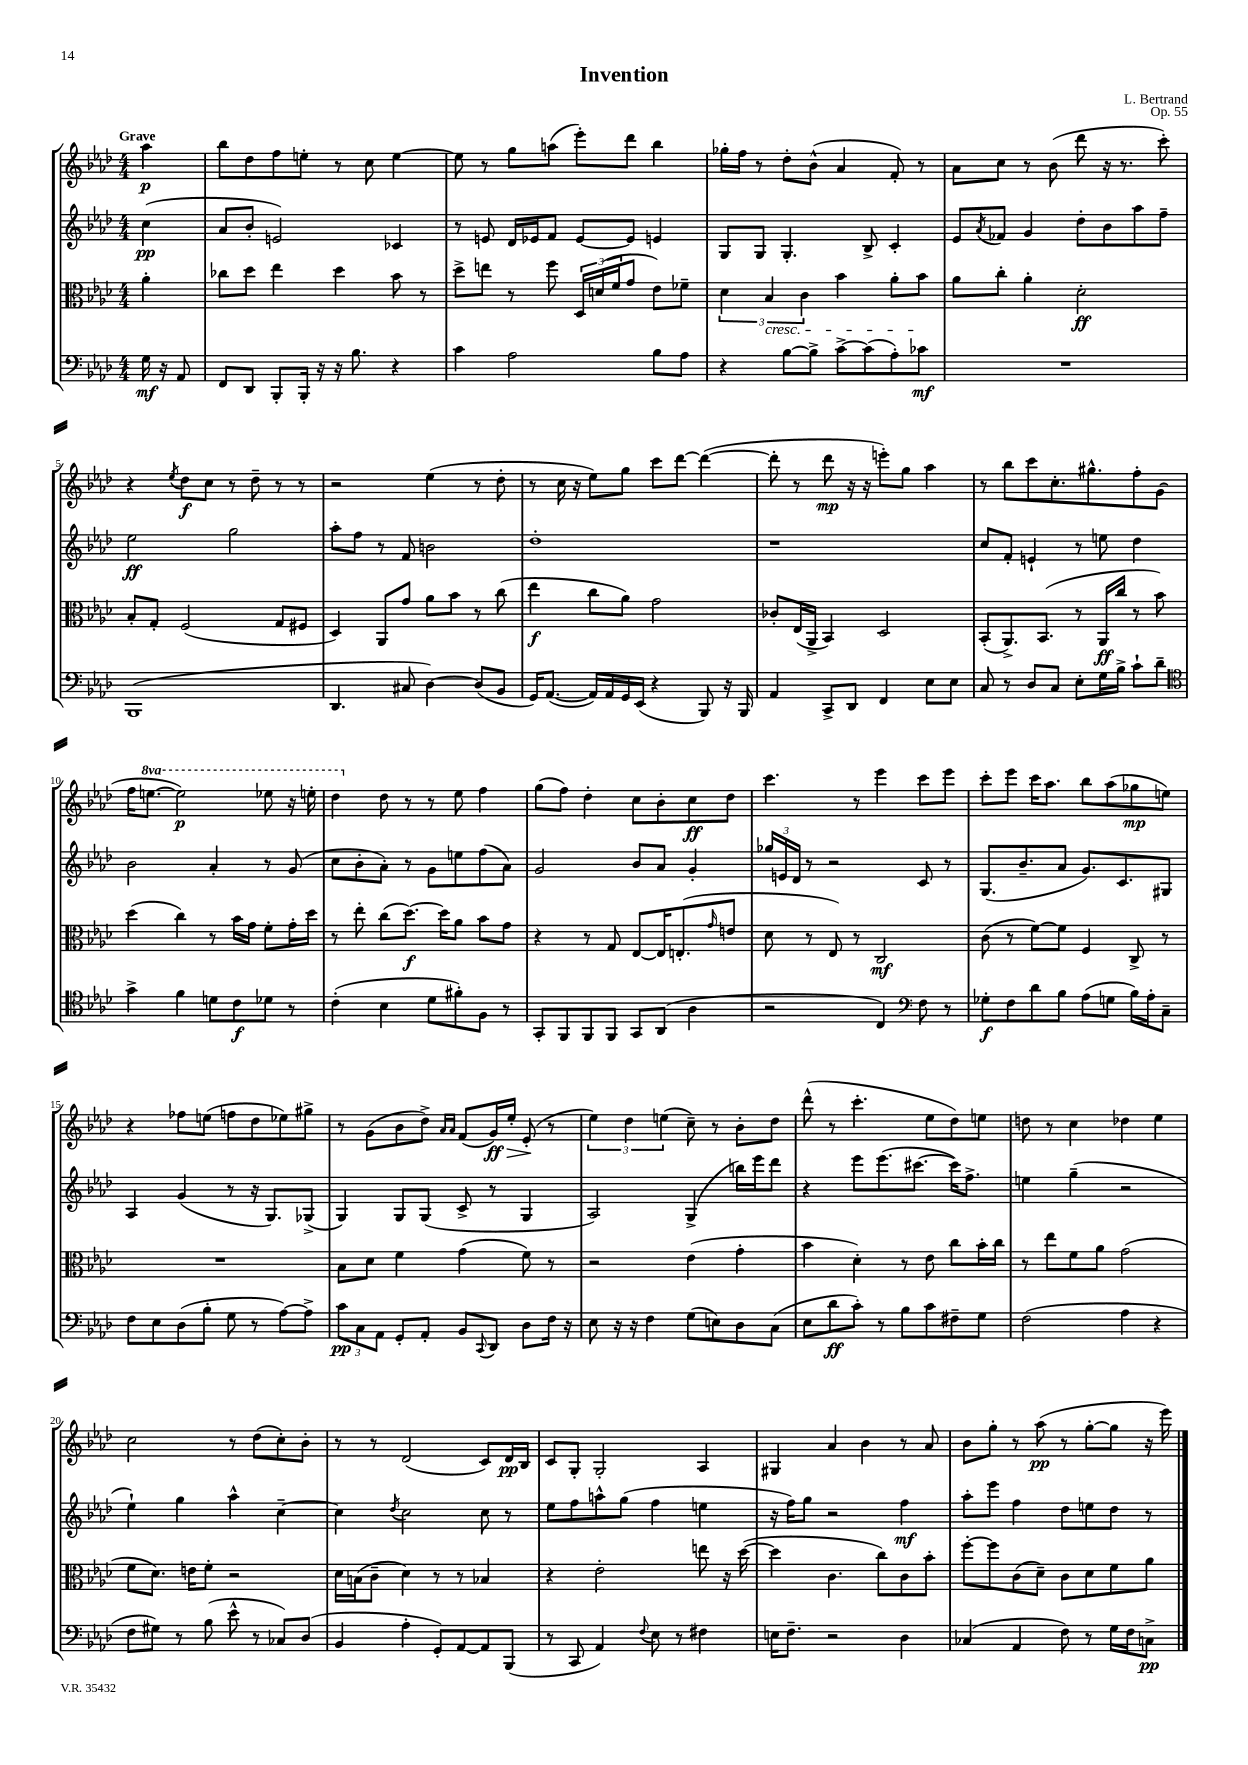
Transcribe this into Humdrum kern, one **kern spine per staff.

**kern	**kern	**kern	**kern
*staff4	*staff3	*staff2	*staff1
*clefF4	*clefC3	*clefG2	*clefG2
*k[b-e-a-d-]	*k[b-e-a-d-]	*k[b-e-a-d-]	*k[b-e-a-d-]
*M4/4	*M4/4	*M4/4	*M4/4
16G\	4a-'\	(4cc\	4aa-\
16r	.	.	.
8AA-/	.	.	.
=	=	=	=
8FF/L	8cc-\L	8a-/L	8bb-\L
8DD-/J	8dd-\J	8b-'/J	8dd-\
8BBB-'/L	4ee-\	2e/)	8ff\
16BBB-'/Jk	.	.	8ee'\J
16r	.	.	.
16r	4dd-\	.	8r
8.B-\	.	.	.
.	.	.	8cc\
4r	8b-\	4c-/	[4ee\
.	8r	.	.
=	=	=	=
4c\	8dd-^\L	8r	8ee\]
.	8ee\J	8e/	8r
2A-\	8r	16d-/LL	8gg\L
.	.	16e-/J	.
.	8ff\	8f/J	(8aa\J
.	24D-/LL	[8e-/L	8eee-'\L)
.	(24d/	.	.
.	24f/J	.	.
.	8g/J	8e-/]J	8ddd-\J
8B-\L	8e-\L)	4e/	4bb-\
8A-\J	8f-~\J	.	.
=	=	=	=
4r	6d-\	8G/L	16gg-'\LL
.	.	.	16ff\JJ
.	.	8G/J	8r
.	6B-/	.	.
[8B-\L	.	4.G'/	8dd-'\L
.	6c\	.	.
8B-^\]J	.	.	(8b-^^\J
[8c^\L	4b-\	.	4a-/
(8c\]	.	8B-^/	.
8A-'\)	8a-'\L	4c'/	8f'/)
8c-\J	8b-\J	.	8r
=	=	=	=
1r	8a-\L	8e-/L	8a-\L
.	.	8qa-/	.
.	8cc'\J	8f-/J	8cc\J
.	4a-'\	4g/	8r
.	.	.	(8b-\
.	2d-'\	8dd-'\L	8ddd-\
.	.	8b-\	16r
.	.	.	8.r
.	.	8aa-\	.
.	.	8ff~\J	8ccc'\)
=	=	=	=
(1BBB-	8B-'/L	2ee-\	4r
.	8G'/J	.	.
.	.	.	8qee-/
.	(2F/	.	8dd-\L
.	.	.	8cc\J
.	.	2gg\	8r
.	.	.	8dd-~\
.	8G/L	.	8r
.	8F#/J	.	8r
=	=	=	=
4.DD-/	4D-/)	8aa-'\L	2r
.	.	8ff\J	.
.	8AA-/L	8r	.
8C#/	8g/J	8f/	.
[4D-\)	8a-\L	2b\	(4ee-\
.	8b-\J	.	.
(8D-/]L	8r	.	8r
8BB-/J	(8cc\	.	8dd-'\
=	=	=	=
16GG/LK)	4ee-\	1dd-'	8r
([8.AA-/J	.	.	.
.	.	.	16cc\
.	.	.	16r
16AA-/]LL)	8cc\L	.	8ee-\L)
16AA-/	.	.	.
16GG/	8a-\J)	.	8gg\J
(16EE-/JJ	.	.	.
4r	2g\	.	8ccc\L
.	.	.	[8ddd-\J
8BBB-/)	.	.	(4ddd-\_
16r	.	.	.
16BBB-/	.	.	.
=	=	=	=
4AA-/	8c-'/L	1r	8ddd-'\]
.	(16E-/L	.	8r
.	16AA-^/JJ	.	.
8CC^/L	4BB-/)	.	8ddd-\
8DD-/J	.	.	16r
.	.	.	16r
4FF/	2D-/	.	8eee'\L)
.	.	.	8gg\J
8E-\L	.	.	4aa-\
8E-\J	.	.	.
=	=	=	=
8C/	(8BB-'/L	8cc/L	8r
8r	8.AA-^/)	8f'/J	8bb-\L
8D-/L	.	4e`/	8ccc\
.	(8.BB-/J	.	.
8C/J	.	.	8.cc'\
8E-'\L	8r	8r	.
.	.	.	8.gg#^^\
16G\L	16AA-/LL	8ee\	.
16B-^\JJ	16cc/JJ	.	.
8c`\L	8r	4dd-\	8ff'\
8d-~\J	8b-\)	.	(8g\J
=	=	=	=
*clefC4	*	*	*
4g^\	(4dd-\	2b-\	16ff\LK
.	.	.	[8.eee\J
4f\	4cc\)	.	2eee\])
8d\L	8r	4a-'/	.
8c\	16b-\LL	.	.
.	16g\JJ	.	.
8d-\J	8f'\L	8r	8eee-\
8r	16g'\L	(8g/	16r
.	16dd-\JJ	.	16eee'\
=	=	=	=
(4c'\	8r	8cc\L	4ddd-\
.	8ee-'\	8b-'\	.
4B-\	(8cc\L	8a-'\J)	8dd-\
.	[8.dd-\J)	8r	8r
8d-\L	.	8g\L	8r
.	16dd-\]LK	.	.
8f#'\)	8a-\J	8ee\	8ee-\
8F\J	8b-\L	(8ff\	4ff\
8r	8g\J	8a-\J)	.
=	=	=	=
8GG'/L	4r	2g/	(8gg\L
8FF/	.	.	8ff\J)
8FF/	8r	.	4dd-'\
8FF/J	8G/	.	.
8GG/L	[8E-/L	8b-/L	8cc\L
(8AA-/J	16E-/]K	8a-/J	8b-'\
.	(8.E'/	.	.
4A-\	.	4g'/	8cc\
.	16qqg/	.	.
.	8e/J	.	8dd-\J
=	=	=	=
2r	8d-\	24gg-/LL	4.ccc\
.	.	24e/	.
.	.	24d-/JJ	.
.	8r	8r	.
.	8E-/)	2r	.
.	8r	.	8r
4C/)	2C/	.	4eee-\
*clefF4	*	*	*
8F\	.	8c/	8ccc\L
8r	.	8r	8eee-\J
=	=	=	=
8G-'\L	(8c\	(8.G/L	8ccc'\L
8F\	8r	.	8eee-\J
.	.	8.b-~/	.
8d-\	[8f\L)	.	16ccc\LK
.	.	.	8.aa-\J
8B-\J	8f\]J	8a-/J	.
(8A-\L	4F/	8.g/L)	8bb-\L
8G\J	.	.	(8aa-\
.	.	8.c/	.
16B-\LL)	8C^/	.	8gg-\
16A-'\J	.	.	.
8C~\J	8r	8G#/J	8ee\J)
=	=	=	=
8F\L	1r	4A-/	4r
8E-\	.	.	.
(8D-\	.	(4g/	8ff-\L
8B-'\J	.	.	(8ee\J
8G\	.	8r	8ff\L
8r	.	16r	8dd-\
.	.	8.G/L)	.
[8A-\L)	.	.	8ee-\)
8A-^\]J	.	(8G-^/J	8gg#^\J
=	=	=	=
12c\L	8B-\L	4G/)	8r
12C\	.	.	.
.	8d-\J	.	(8g\L
12AA-\J	.	.	.
8GG'/L	4f\	8G/L	8b-\
8AA-'/J	.	(8G/J	8dd-^\J)
.	.	.	16qqa-/LL
.	.	.	16qqa-/JJ
8BB-/L	(4g\	8c^/	(8f/L
8qqCC/	.	.	.
8DD-/J	.	8r	16g/L)
.	.	.	16ee-'/JJ
8D-\L	8f\)	4G/	(8e-'/
16F\Jk	8r	.	8r
16r	.	.	.
=	=	=	=
8E-\	2r	2A-/)	6ee-\)
16r	.	.	.
.	.	.	6dd-\
16r	.	.	.
4F\	.	.	.
.	.	.	(6ee\
(8G\L	(4e-\	(4G^/	8cc~\)
8E\)	.	.	8r
8D-\	4g'\	16bb\LL)	8b-'\L
.	.	16eee-\J	.
(8C\J	.	8ddd-\J	8dd-\J
=	=	=	=
8E-\L	4b-\	4r	(8ddd-^^\
8d-\	.	.	8r
8c'\J)	4d-'\)	8eee-\L	4.ccc'\
8r	.	(8.eee-\	.
8B-\L	8r	.	.
.	.	[8.ccc#\J	.
8c\	8e-\	.	8ee-\L
8F#~\	8cc\L	16ccc#\]LK)	8dd-\)
.	.	8.ff^\J	.
8G\J	16b-'\L	.	8ee\J
.	16cc\JJ	.	.
=	=	=	=
(2F\	8r	4ee\	8dd\
.	8ee-\L	.	8r
.	8f\	(4gg~\	4cc\
.	8a-\J	.	.
4A-\	(2g\	2r	4dd-\
4r	.	.	4ee-\
=	=	=	=
8F\L	8f\L	4ee-`\)	2cc\
8G#\J)	8.d-\J)	.	.
8r	.	4gg\	.
.	16e\LK	.	.
(8B-\	8f'\J	.	.
8e-^^\	2r	4aa-^^\	8r
8r	.	.	(8dd-\L
8C-/L)	.	[4cc~\	8cc'\)
(8D-/J	.	.	8b-'\J
=	=	=	=
4BB-/	16d-\LL	4cc\]	8r
.	(16B\J	.	.
.	8c~\J	.	8r
.	.	8qdd-/	.
4A-'\	4d-\)	2cc\	(2d-/
8GG'/L)	8r	.	.
[8AA-/	8r	.	.
8AA-/]	4B-/	8cc\	8c/L)
(8BBB-/J	.	8r	16d-/L
.	.	.	16B-/JJ
=	=	=	=
8r	4r	8ee-\L	8c/L
8CC/	.	8ff\	8G'/J
4AA-/)	2e-'\	8aa^^\	2G'/
.	.	(8gg\J	.
8qqF/	.	.	.
8E-\	.	4ff\	.
8r	.	.	.
4F#\	8ee\	4ee\	4A-/
.	16r	.	.
.	([16dd-\	.	.
=	=	=	=
16E\LK	4dd-\]	16r	4G#/
8.F~\J	.	16ff\LK)	.
.	.	8gg\J	.
2r	4.c\	2r	4a-/
.	.	.	4b-\
.	8cc\L)	.	.
4D-\	8c\	4ff\	8r
.	8b-'\J	.	8a-/
=	=	=	=
(4C-/	[8ff'\L	8aa-'\L	8b-\L
.	8ff\]	8eee-\J	8gg'\J
4AA-/	(8c\	4ff\	8r
.	8d-~\J)	.	(8aa-\
8F\)	8c\L	8dd-\L	8r
8r	8d-\	8ee\	[8gg'\L
16G\LL	8f\	8dd-\J	8gg\]J
16F\J	.	.	.
8C^\J	8a-\J	8r	16r
.	.	.	16eee-\)
==	==	==	==
*-	*-	*-	*-
